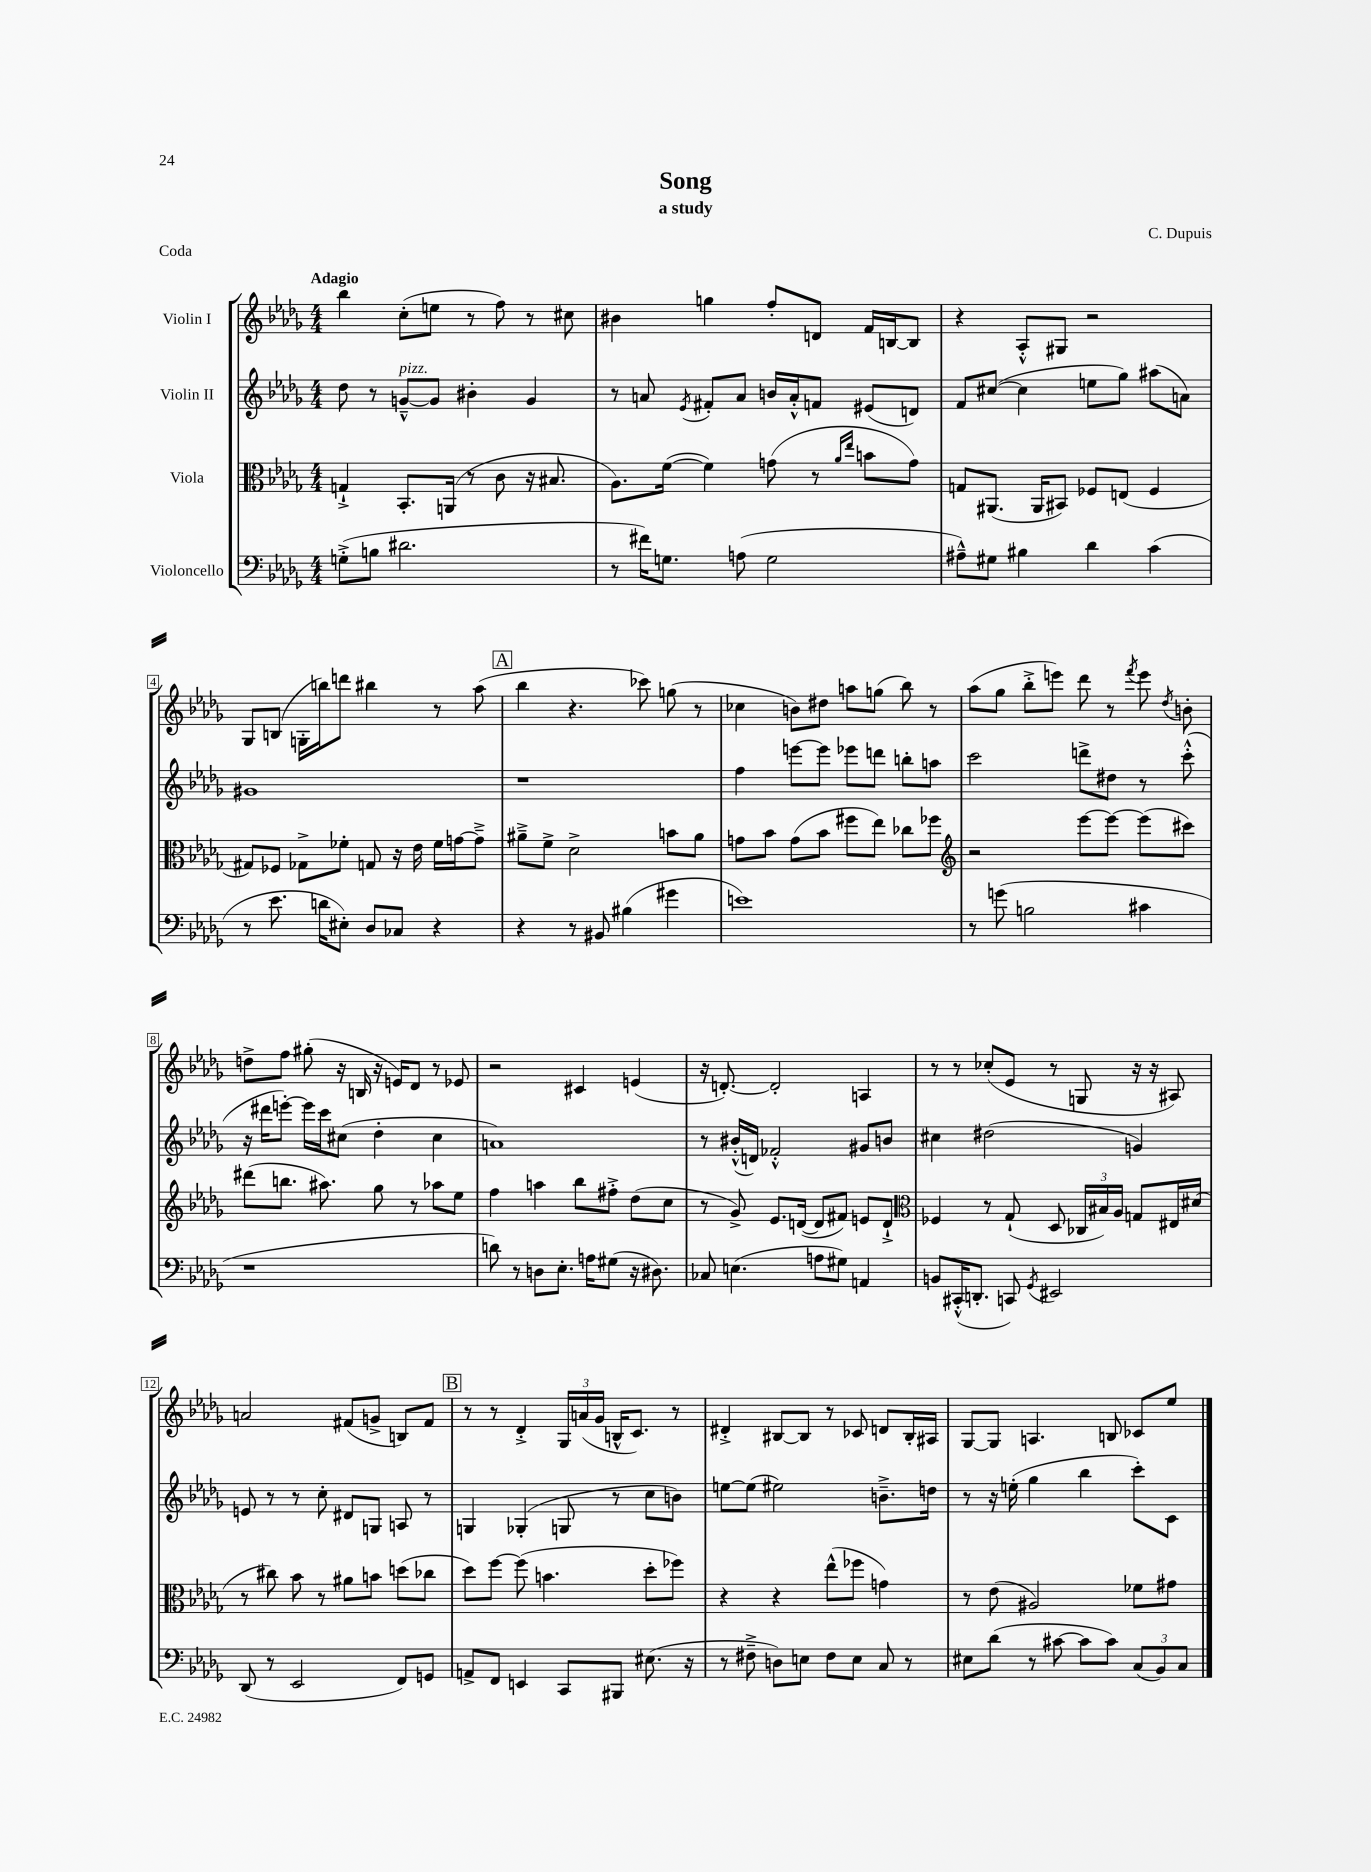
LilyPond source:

\header { title = "Song" composer = "C. Dupuis" subtitle = "a study" piece = "Coda" }
<<
\new StaffGroup <<
\new Staff = "s0" \with { instrumentName = "Violin I" } {
    \clef treble \key des \major \numericTimeSignature \time 4/4 \tempo "Adagio"
    \autoBeamOff bes''4 c''8[-.( e''8] r8 f''8) r8 cis''8 |
    bis'4 g''4 f''8[-. d'8] f'16[ b16~ b8] |
    r4 aes8[-.-^ gis8] r2 |
    ges8[ b8]( g16[-. b''16) d'''8] bis''4 r8 aes''8( |
    \mark \markup { \box "A" } bes''4 r4. ces'''8) g''8( r8 |
    ces''4 b'8[) dis''8] a''8[ g''8]( bes''8) r8 |
    aes''8[( ges''8] bes''8[-.-> e'''8]) des'''8 r8 \acciaccatura { f'''8 } e'''8 \acciaccatura { des''8 } b'8-. |
    d''8[-> f''8] gis''8-.( r16 b16 r16 e'16[) des'8] r8 ees'8 |
    r2 cis'4 e'4( |
    r16 d'8.~-.) d'2-. a4 |
    r8 r8 ces''8[-.( ees'8] r8 g8 r16 r16 ais8) |
    a'2 fis'8[( g'8]-> b8[) fis'8] |
    \mark \markup { \box "B" } r8 r8 des'4-.-> \tuplet 3/2 { ges16[ a'16( ges'16] } b16[-^ c'8.]) r8 |
    dis'4-.-> bis8[~ bis8] r8 ces'8 d'8[ bis16-. ais16] |
    ges8[~ ges8] a4. b8 ces'8[ ees''8] \bar "|." |
}
\new Staff = "s1" \with { instrumentName = "Violin II" } {
    \clef treble \key des \major \numericTimeSignature \time 4/4
    \autoBeamOff des''8 r8 g'8[~---^^\markup { \italic "pizz." } g'8] bis'4-. g'4 |
    r8 a'8 \acciaccatura { ees'8 } fis'8[-. a'8] b'16[ a'16-.-^ f'8] eis'8[( d'8]) |
    f'8[ cis''8]~( cis''4 e''8[ ges''8]) ais''8[( a'8]) |
    gis'1 |
    \mark \markup { \box "A" } r1 |
    f''4 e'''8[~ e'''8] ees'''8[ d'''8] b''8[-. a''8] |
    c'''2 d'''8[-> dis''8] r8 c'''8-.-^( |
    r16 dis'''16[ e'''8]~-.) e'''16[ c'''16 cis''8]( des''4-. cis''4 |
    a'1) |
    r8 bis'16[-.-^( d'16]) fes'2-.-^ gis'8[ b'8] |
    cis''4 dis''2( g'4) |
    e'8 r8 r8 c''8-. dis'8[ g8] a8 r8 |
    \mark \markup { \box "B" } g4 ges4-.( g8 r8 c''8[ b'8]) |
    e''8[~ e''8]( eis''2) b'8.[---> d''16] |
    r8 r16 e''16-.( ges''4 bes''4 c'''8[-.) c'8] \bar "|." |
}
\new Staff = "s2" \with { instrumentName = "Viola" } {
    \clef alto \key des \major \numericTimeSignature \time 4/4
    \autoBeamOff g4-!-> bes,8.[-. a,16]( r8 c'8 r16 bis8. |
    aes8.[) f'16]~( f'4) g'8( r8 \grace { aes'16[ ees''16] } b'8[ g'8]) |
    g8[ ais,8.]( ais,16[ bis,8]) fes8[ e8]( fes4 |
    gis8[) fes8] ges8[-> fes'8]-. g8 r16 ees'16 fes'16[ g'16~ g'8]---> |
    \mark \markup { \box "A" } ais'8[---> f'8]-> des'2-> b'8[ ais'8] |
    g'8[ bes'8] g'8[( bes'8] fis''8[ ees''8]) ces''8[ fes''8] |
    \clef treble r2 ees'''8[~ ees'''8]~ ees'''8[( cis'''8]) |
    dis'''8[( b''8.] ais''8.) ges''8 r8 aes''8[ ees''8] |
    f''4 a''4 bes''8[ fis''8]-.-> des''8[( c''8] |
    r8 ges'8->) ees'8.[ d'16]~( d'8[ fis'8]) e'8[ d'8]-!-> |
    \clef alto fes4 r8 ges8-!( des8 \tuplet 3/2 { ces16[ bis16) aes16] } g8[ eis16 dis'16]( |
    r8 cis''8) bes'8 r8 ais'8[ b'8] d''8[( ces''8] |
    \mark \markup { \box "B" } des''8[) f''8]~ f''8( b'4. des''8[-. fes''8]) |
    r4 r4 ees''8[-^( fes''8] g'4) |
    r8 ees'8( ais2) fes'8[ gis'8] \bar "|." |
}
\new Staff = "s3" \with { instrumentName = "Violoncello" } {
    \clef bass \key des \major \numericTimeSignature \time 4/4
    \autoBeamOff g8[-.->( b8] dis'2. |
    r8 fis'16[) g8.] a8( g2 |
    ais8[---^) gis8] bis4 des'4 c'4( |
    r8 ees'8. d'16[ eis8]-.) des8[ ces8] r4 |
    \mark \markup { \box "A" } r4 r8 bis,8 bis4( gis'4 |
    e'1) |
    r8 g'8( b2 cis'4 |
    r1 |
    d'8) r8 d8[ ees8.]-. a16[ gis8]( r16 dis8.) |
    ces8 e4.( a8[ gis8]) a,4 |
    b,8[ cis,16-.-^( d,8.]-. c,8) \acciaccatura { ges,8 } eis,2 |
    des,8( r8 ees,2 f,8[) g,8] |
    \mark \markup { \box "B" } a,8[-> f,8] e,4 c,8[ bis,,8] eis8.( r16 |
    r8 fis8---> d8[) e8] fis8[ e8] c8 r8 |
    eis8[ des'8]( r8 cis'8~ cis'8[ cis'8]) \tuplet 3/2 { c8[( bes,8) c8] } \bar "|." |
}
>>
>>
\layout { \context { \Score \override BarNumber.stencil = #(make-stencil-boxer 0.1 0.3 ly:text-interface::print) } }
